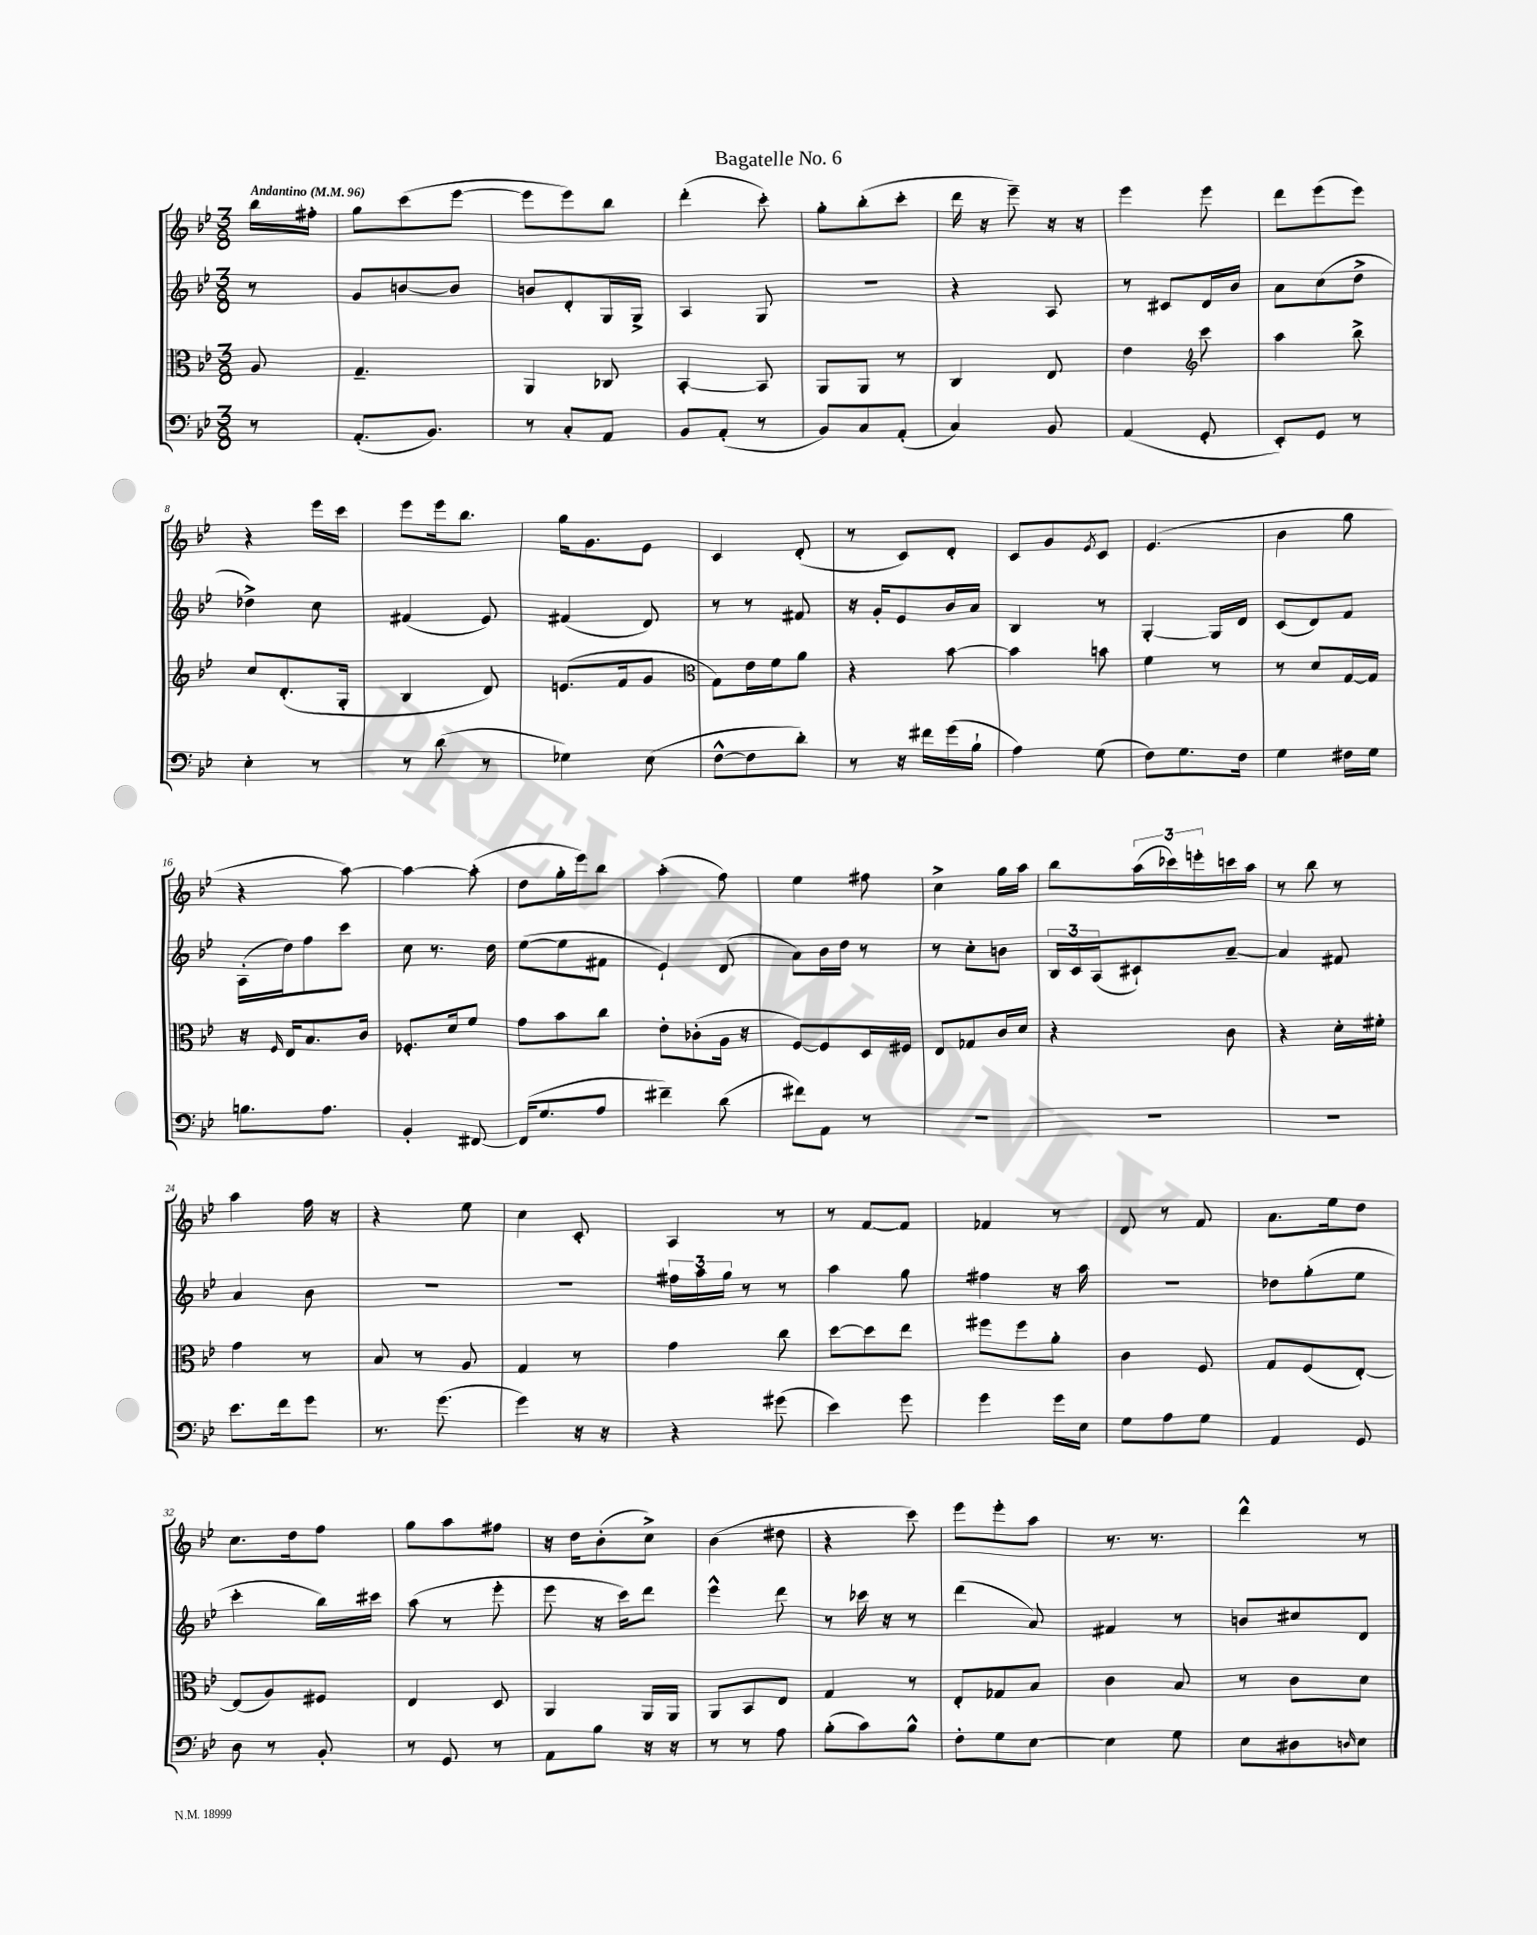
\header { title = "Bagatelle No. 6" }
<<
\new StaffGroup <<
\new Staff = "s0" {
    \clef treble \key bes \major \numericTimeSignature \time 3/8 \partial 8 \tempo "Andantino" 4 = 96
    bes''16 fis''16-. |
    g''8 c'''8( ees'''8~ |
    ees'''8 ees'''8) bes''8 |
    d'''4-.( c'''8-.) |
    g''8-. bes''8-.( c'''8-. |
    d'''16 r16 ees'''8--) r16 r16 |
    ees'''4 ees'''8 |
    d'''8 ees'''8( ees'''8) |
    r4 ees'''16 c'''16 |
    ees'''8 ees'''16 bes''8. |
    g''16 g'8. ees'8 |
    c'4 d'8-.( |
    r8 c'8) d'8-. |
    c'8 g'8 \acciaccatura { ees'8 } c'8 |
    ees'4.( |
    bes'4 g''8 |
    r4 a''8~) |
    a''4~ a''8-.( |
    d''8 g''16-. ees'''16) bes''8 |
    a''4-.( f''8) |
    ees''4 fis''8 |
    c''4-> g''16 a''16 |
    bes''8 \tuplet 3/2 { a''16( ces'''16) e'''16-. } c'''16 a''16 |
    r8 bes''8 r8 |
    a''4 f''16 r16 |
    r4 ees''8 |
    c''4 c'8-. |
    a4 r8 |
    r8 f'8~ f'8 |
    fes'4 r8 |
    d'8 r8 f'8 |
    a'8. ees''16 d''8 |
    c''8. d''16 f''8 |
    g''8 a''8 fis''8 |
    r16 d''16 bes'8-.( c''8->) |
    bes'4( dis''8 |
    r4 c'''8) |
    ees'''8 ees'''8-. a''8 |
    r8. r8. |
    d'''4-^ r8 \bar "|." |
}
\new Staff = "s1" {
    \clef treble \key bes \major \numericTimeSignature \time 3/8 \partial 8
    r8 |
    g'8 b'8~ b'8 |
    b'8 d'8-. g16 g16-> |
    a4 g8 |
    r4. |
    r4 a8 |
    r8 cis'8 d'16 bes'16 |
    a'8 c''8( d''8-> |
    des''4->) c''8 |
    fis'4( ees'8) |
    fis'4( d'8) |
    r8 r8 fis'8 |
    r16 g'16-. ees'8 bes'16 a'16 |
    bes4 r8 |
    g4~-. g16 d'16 |
    c'8( d'8) f'8 |
    a16-.( d''16) f''8 c'''8 |
    c''8 r8. d''16 |
    ees''8~( ees''8 fis'8 |
    ees'4-!) d'8( |
    a'8) bes'16 d''16 r8 |
    r8 c''8-. b'8 |
    \tuplet 3/2 { bes16 c'16 a16( } cis'8-!) a'8~-- |
    a'4 fis'8 |
    a'4 bes'8 |
    R4. |
    R4. |
    \tuplet 3/2 { fis''16 a''16 g''16 } r8 r8 |
    a''4 g''8 |
    fis''4 r16 a''16 |
    R4. |
    des''8 g''8-.( ees''8 |
    c'''4-. bes''16) cis'''16 |
    a''8( r8 ees'''8-. |
    ees'''8 r16 c'''16) d'''8 |
    ees'''4-^ d'''8 |
    r8 ces'''16 r16 r8 |
    d'''4( a'8) |
    fis'4 r8 |
    b'8 cis''8 d'8 \bar "|." |
}
\new Staff = "s2" {
    \clef alto \key bes \major \numericTimeSignature \time 3/8 \partial 8
    a8 |
    g4.-- |
    a,4 ces8 |
    bes,4~-. bes,8 |
    a,8 a,8 r8 |
    c4 ees8 |
    ees'4 \clef treble c'''8 |
    a''4 bes''8-> |
    c''8 d'8.-.( g16-. |
    bes4 d'8) |
    e'8.( f'16 g'8 |
    \clef alto g8) ees'16 f'16 a'8 |
    r4 bes'8~ |
    bes'4 b'8 |
    f'4 r8 |
    r8 d'8 g16~ g16 |
    r16 \grace { f16 } ees16 bes8. c'16 |
    fes8.-. d'16 f'8 |
    g'8 bes'8 c''8 |
    ees'8-. ces'8-.( a16 r16 |
    f8~) f8 d16 fis16 |
    ees8 ges8 c'16 d'16 |
    r4 c'8 |
    r4 d'16-. fis'16-. |
    g'4 r8 |
    bes8 r8 a8 |
    g4 r8 |
    g'4 c''8 |
    d''8~ d''8 ees''8 |
    fis''8 fis''8 a'8-. |
    c'4 f8 |
    g8 f8( ees8~-.) |
    ees8( a8) fis8 |
    ees4 d8 |
    a,4 a,16 a,16 |
    a,8 bes,8 ees8 |
    g4 r8 |
    ees8-. ges8 bes8 |
    c'4 bes8 |
    r8 c'8 d'8 \bar "|." |
}
\new Staff = "s3" {
    \clef bass \key bes \major \numericTimeSignature \time 3/8 \partial 8
    r8 |
    a,8.-.( bes,8.) |
    r8 c8-. a,8 |
    bes,8 a,8-.( r8 |
    bes,8) c8 a,8-.( |
    c4) bes,8 |
    a,4( g,8-. |
    ees,8-.) g,8 r8 |
    ees4-. r8 |
    r8 d'8( r8 |
    ges4) ees8( |
    f8~-^ f8 d'8-.) |
    r8 r16 fis'16 g'16( bes16-! |
    a4) g8( |
    f8) g8. f16 |
    g4 fis16 g16 |
    b8. a8. |
    bes,4-. fis,8~ |
    fis,16( g8. a8 |
    fis'4--) d'8( |
    fis'8) a,8 r8 |
    R4. |
    R4. |
    R4. |
    ees'8. f'16 g'8 |
    r8. g'8.( |
    g'4) r16 r16 |
    r4 gis'8( |
    ees'4) g'8 |
    g'4 g'16 ees16 |
    g8 a8 g8 |
    a,4 g,8 |
    d8 r8 bes,8-. |
    r8 g,8 r8 |
    a,8 bes8 r16 r16 |
    r8 r8 a8 |
    bes8-.( c'8) bes8-^ |
    f8-. g8 ees8~ |
    ees4 g8 |
    ees8 dis8 \grace { d16 } ees8 \bar "|." |
}
>>
>>
